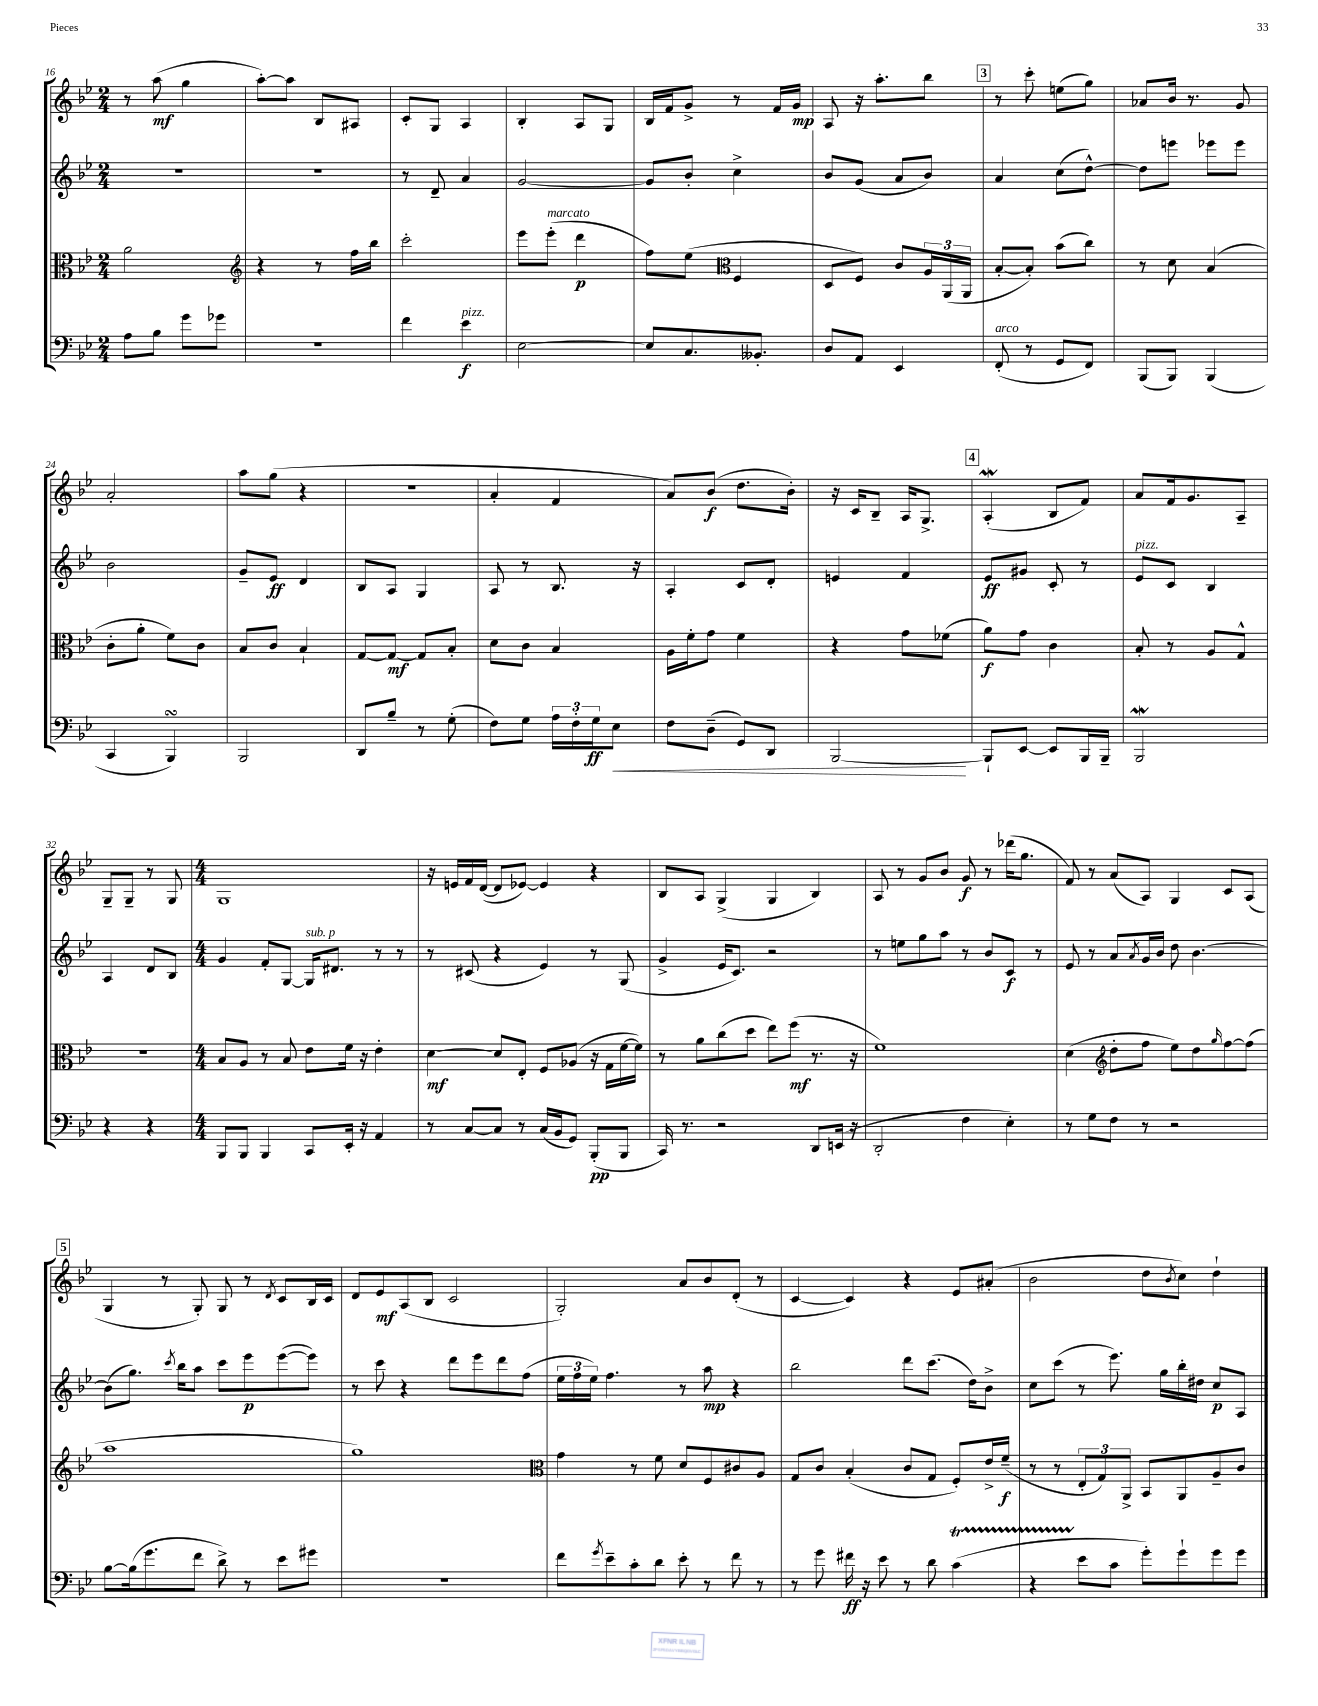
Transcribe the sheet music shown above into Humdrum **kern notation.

**kern	**kern	**kern	**kern
*staff4	*staff3	*staff2	*staff1
*clefF4	*clefC3	*clefG2	*clefG2
*k[b-e-]	*k[b-e-]	*k[b-e-]	*k[b-e-]
*M2/4	*M2/4	*M2/4	*M2/4
8A\L	2a\	2r	8r
8B-\J	.	.	(8aa\
8g\L	.	.	4gg\
8g-\J	.	.	.
=	=	=	=
*	*clefG2	*	*
2r	4r	2r	[8aa'\L)
.	.	.	8aa\]J
.	8r	.	8B-/L
.	16ff\LL	.	8A#/J
.	16bb-\JJ	.	.
=	=	=	=
4f\	2ccc'\	8r	8c'/L
.	.	8d~/	8G/J
4e-\	.	4a/	4A/
=	=	=	=
[2E-\	8eee-\L	[2g/	4B-'/
.	(8eee-'\J	.	.
.	4ddd\	.	8A/L
.	.	.	8G/J
=	=	=	=
8E-/]L	8ff\L)	8g/]L	16B-/LL
.	.	.	16f/J
8.C/	(8ee-\J	8b-'/J	8g^/J
*	*clefC3	*	*
.	4F/	4cc^\	8r
8.BB--'/J	.	.	.
.	.	.	16f/LL
.	.	.	16g/JJ
=	=	=	=
8D/L	8D/L	8b-/L	8A/
8AA/J	8F/J)	(8g/J	16r
.	.	.	8.aa'\L
4EE-/	8c/L	8a/L	.
.	24A/L	8b-/J)	8bb-\J
.	(24AA/	.	.
.	24AA/JJ	.	.
=	=	=	=
(8FF'/	[8B-'/L	4a/	8r
8r	8B-'/]J)	.	8ccc'\
8GG/L	(8b-\L	(8cc\L	(8ee\L
8FF/J)	8cc\J)	[8dd^^\J)	8gg\J)
=	=	=	=
(8BBB-/L	8r	8dd\]L	8a-/L
8BBB-/J)	8d\	8eee\J	16b-/Jk
.	.	.	8.r
(4BBB-/	(4B-/	8eee-\L	.
.	.	8eee-\J	8g/
=	=	=	=
4CC/	8c'\L	2b-\	2a'/
.	8a'\J	.	.
4BBB-/)	8f\L)	.	.
.	8c\J	.	.
=	=	=	=
2BBB-/	8B-/L	8g~/L	8aa\L
.	8c/J	8e-/J	(8gg\J
.	4B-`/	4d/	4r
=	=	=	=
8DD/L	[8G/L	8B-/L	2r
8B-~/J	8G/_J	8A/J	.
8r	8G/]L	4G/	.
(8G'\	8B-'/J	.	.
=	=	=	=
8F\L)	8d\L	8A/	4a'/
8G\J	8c\J	8r	.
24A\LL	4B-/	8.B-/	4f/
24F'\	.	.	.
24G\J	.	.	.
8E-\J	.	.	.
.	.	16r	.
=	=	=	=
8F\L	16A\LL	4A'/	8a/L)
.	16f'\J	.	.
(8D~\J	8g\J	.	(8b-/J
8GG/L)	4f\	8c/L	8.dd\L
8DD/J	.	8d'/J	.
.	.	.	16b-'\Jk)
=	=	=	=
[2BBB-/	4r	4e/	16r
.	.	.	16c/LK
.	.	.	8B-~/J
.	8g\L	4f/	16A/LK
.	.	.	8.G^/J
.	(8f-\J	.	.
=	=	=	=
8BBB-`/]L	8a\L)	8e-/L	(4A'/
[8EE-/J	8g\J	8g#/J	.
8EE-/]L	4c\	8c'/	8B-/L
16BBB-/L	.	8r	8f/J)
16BBB-~/JJ	.	.	.
=	=	=	=
2BBB-/	8B-'/	8e-/L	8a/L
.	8r	8c/J	16f/k
.	.	.	8.g/
.	8A/L	4B-/	.
.	8G^^/J	.	8A~/J
=	=	=	=
4r	2r	4A/	8G~/L
.	.	.	8G~/J
4r	.	8d/L	8r
.	.	8B-/J	8G/
=	=	=	=
*M4/4	*M4/4	*M4/4	*M4/4
8BBB-/L	8B-/L	4g/	1G
8BBB-/J	8A/J	.	.
4BBB-/	8r	8f'/L	.
.	8B-/	[8G/J	.
8CC/L	8e-\L	16G/]LK	.
.	.	8.d#/J	.
16EE-'/Jk	16f\Jk	.	.
16r	16r	.	.
4AA/	4e-'\	8r	.
.	.	8r	.
=	=	=	=
8r	[4d\	8r	16r
.	.	.	16e/LL
[8C/L	.	(8c#/	16f/
.	.	.	([16d/JJ
8C/]J	8d/]L	4r	8d/]L
8r	8E-'/J	.	[8e-/J)
(16C/LL	8F/L	4e-/)	4e-/]
16BB-/J	.	.	.
8GG/J)	(8A-/J	.	.
(8BBB-'/L	16r	8r	4r
.	16G\LL	.	.
8BBB-/J	[16f\	(8G/	.
.	16f\]JJ)	.	.
=	=	=	=
16CC/)	8r	4g^/	8B-/L
8.r	.	.	.
.	8a\L	.	8A/J
2r	(8cc\	16e-/LK	(4G^/
.	.	8.c/J)	.
.	8dd\J	.	.
.	8ee-\L)	2r	4G/
.	(8ff\J	.	.
8DD/L	8.r	.	4B-/)
(16EE/Jk	.	.	.
16r	16r	.	.
=	=	=	=
2DD'/	1f)	8r	8A/
.	.	8ee\L	8r
.	.	8gg\	8g/L
.	.	8aa\J	8b-/J
4F\	.	8r	8g/
.	.	8b-/L	8r
4E-'\)	.	8c/J	(16ddd-\LK
.	.	.	8.gg\J
.	.	8r	.
=	=	=	=
8r	(4d\	8e-/	8f/)
8G\L	.	8r	8r
*	*clefG2	*	*
8F\J	8dd'\L	8a/L	(8a/L
.	.	8qa/	.
8r	8ff\J	16g/L	8A/J)
.	.	16b-/JJ	.
2r	8ee-\L)	8dd\	4G/
.	8dd\	[4.b-\	.
.	16qqgg/	.	.
.	[8ff\	.	8c/L
.	(8ff\]J	.	(8A/J
=	=	=	=
[8B-\L	1aa	(8b-\]L	4G/
(16B-\]k	.	8.gg\J)	.
8.g\	.	.	.
.	.	.	8r
.	.	8qccc/	.
.	.	16bb-\LK	.
8f\J	.	8aa\J	8G'/)
8d^\)	.	8ccc\L	8G/
8r	.	8eee-\	8r
.	.	.	8qd/
8e-\L	.	([8eee-\	8c/L
8g#\J	.	8eee-\]J)	16B-/L
.	.	.	16c/JJ
=	=	=	=
1r	1gg)	8r	8d/L
.	.	8ccc\	8e-/
.	.	4r	(8A/
.	.	.	8B-/J
.	.	8ddd\L	2c/
.	.	8eee-\	.
.	.	8ddd\	.
.	.	(8ff\J	.
=	=	=	=
*	*clefC3	*	*
8f\L	4g\	24ee-\LL	2G'/)
.	.	24ff\	.
.	.	24ee-\JJ)	.
8qg/	.	.	.
8e-~\	.	4.ff\	.
8c'\	8r	.	.
8d\J	8f\	.	.
8e-'\	8d/L	8r	8a/L
8r	8F/	8aa\	8b-/
8f\	8c#/	4r	(8d'/J
8r	8A/J	.	8r
=	=	=	=
8r	8G/L	2bb-\	[4c/
8g\	8c/J	.	.
16f#\	(4B-'/	.	4c/])
16r	.	.	.
8e-\	.	.	.
8r	8c/L	8ddd\L	4r
8d\	8G/J	(8.ccc\J	.
(4c\	8F'/L)	.	8e-/L
.	.	16dd\LK)	.
.	16e-^/L	8b-^\J	(8a#'/J
.	(16f~/JJ	.	.
=	=	=	=
4r	8r	8cc\L	2b-\
.	8r	(8ccc\J	.
8e-\L	12E-'/L	8r	.
.	12G/)	.	.
8c\J	.	8.eee-\)	.
.	12AA^/J	.	.
8g'\L)	8BB-/L	.	8dd\L
.	.	16gg\LL	.
.	.	.	8qb-/
8g`\	8AA/	16bb-'\	8cc\J)
.	.	16dd#\JJ	.
8g\	8A~/	8cc/L	4dd`\
8g\J	8c/J	8A/J	.
==	==	==	==
*-	*-	*-	*-
